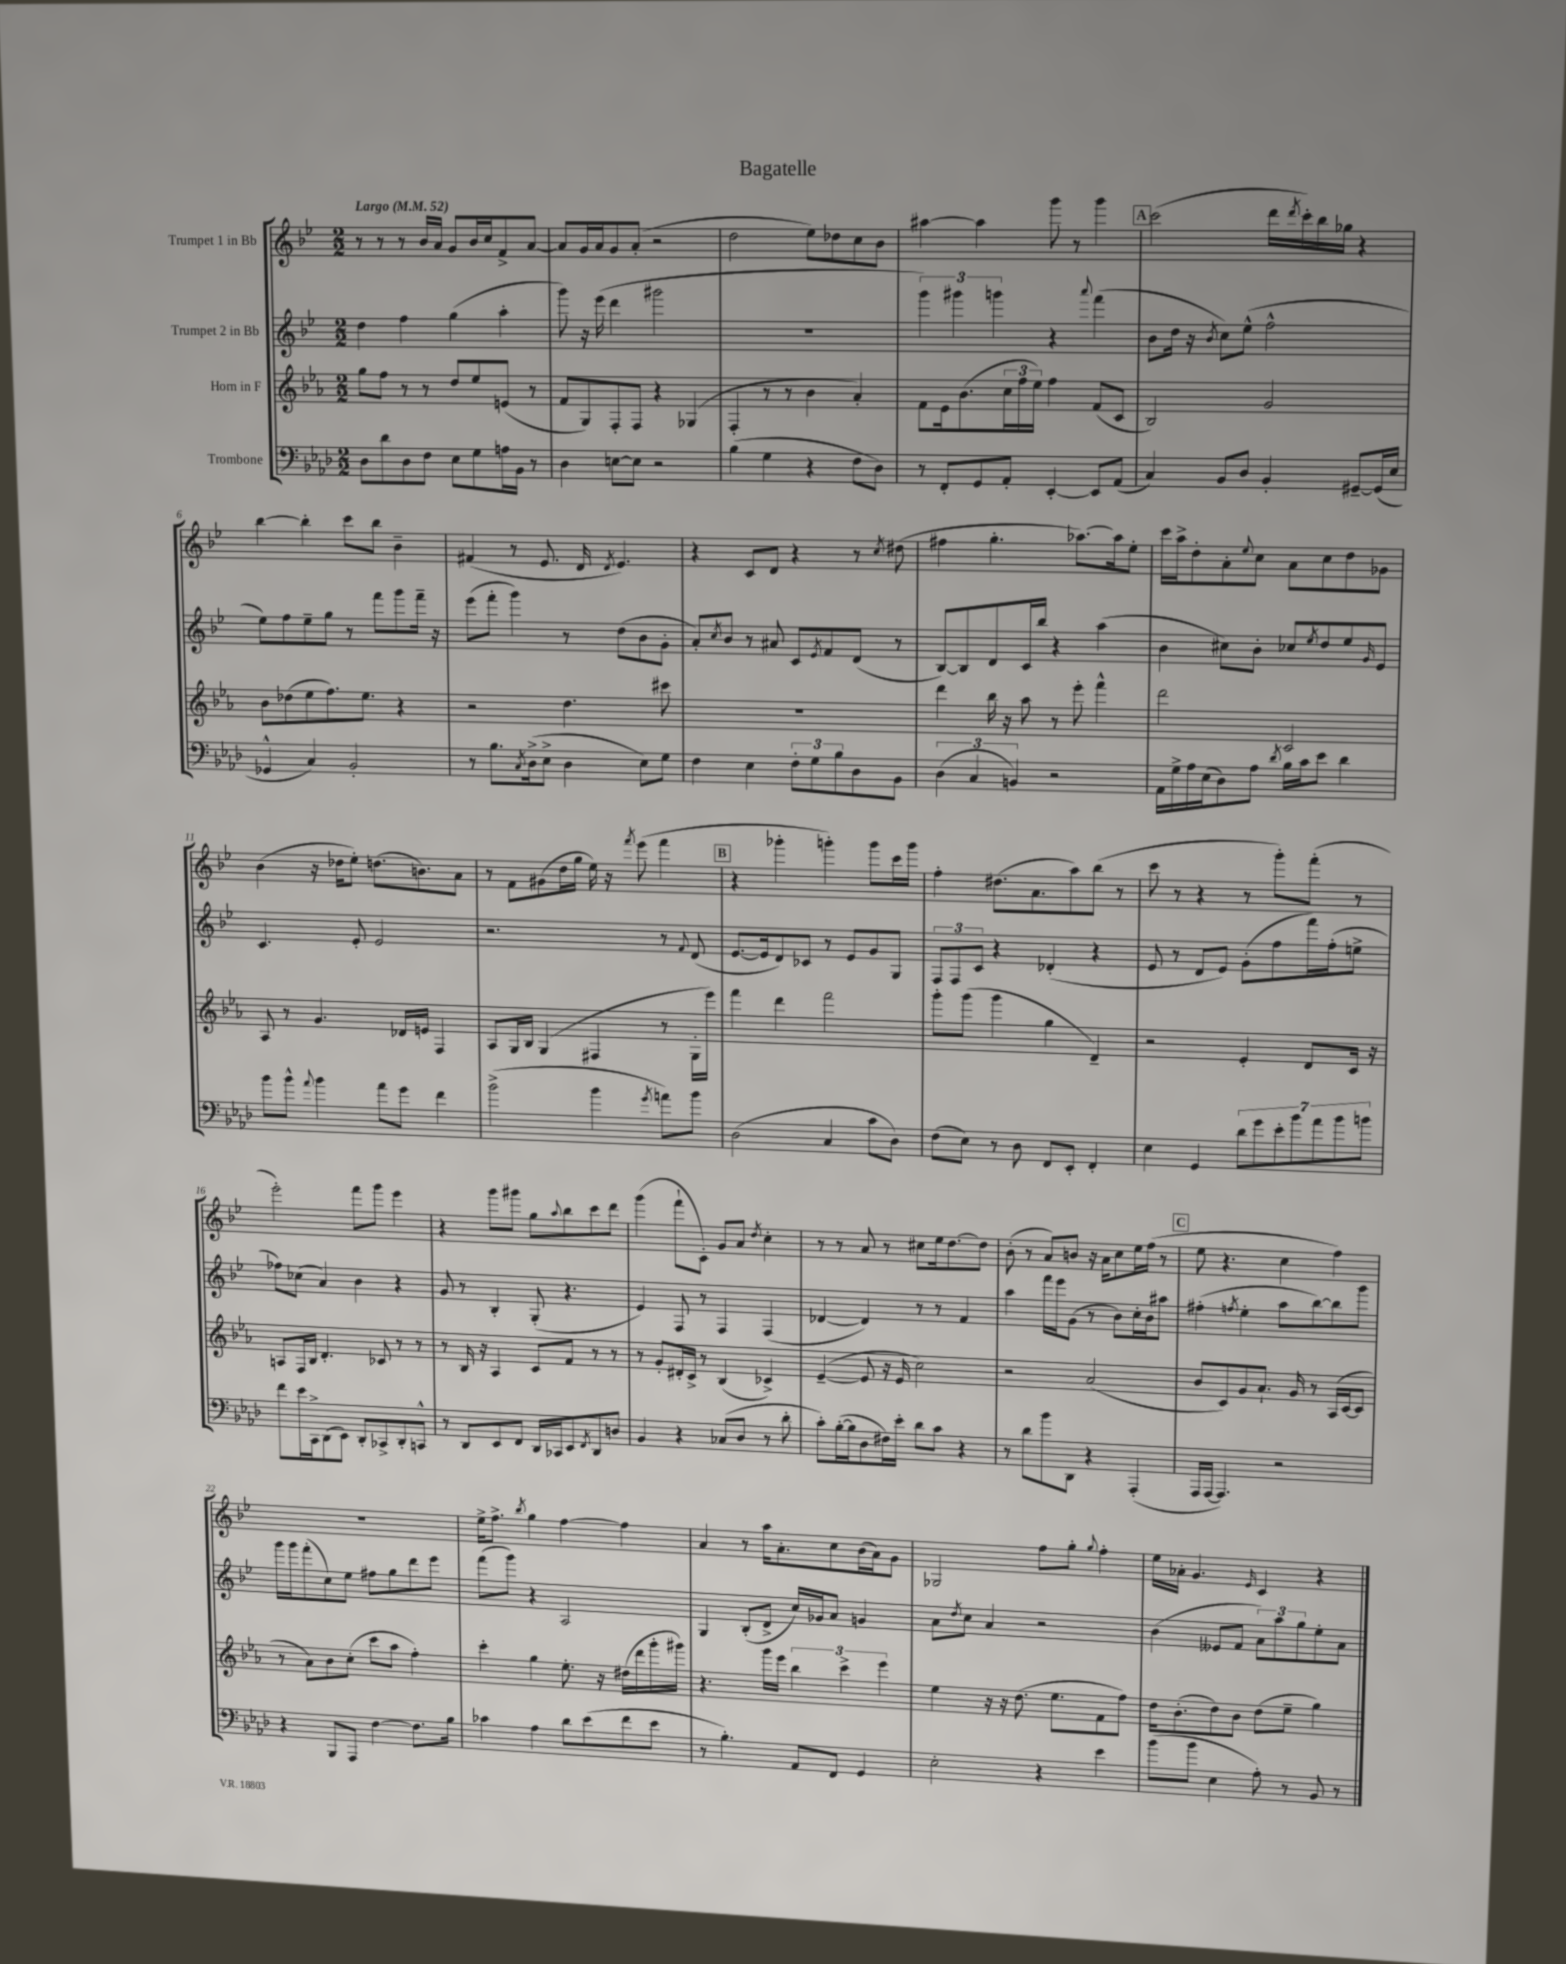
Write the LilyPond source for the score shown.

\header { title = "Bagatelle" }
<<
\new StaffGroup <<
\new Staff = "s0" \with { instrumentName = "Trumpet 1 in Bb" } {
    \clef treble \key bes \major \numericTimeSignature \time 2/2 \tempo "Largo" 4 = 52
    r8 r8 r8 bes'16 a'16 g'8 bes'16 c''16 f'8-> a'8~ |
    a'8 g'16 a'16 g'8 a'8-.( r2 |
    d''2 ees''8) des''8 c''8 bes'8 |
    ais''4~ ais''4 g'''8 r8 g'''4 |
    \mark \markup { \box "A" } c'''2( d'''16 \acciaccatura { d'''8 } c'''16-.) bes''16 ges''16 r4 |
    bes''4~ bes''4-. c'''8 bes''8 bes'4-- |
    fis'4( r8 ees'8. d'16 \acciaccatura { d'8 } ees'4.) |
    r4 c'8 d'8 r4 r8 \acciaccatura { c''8 } dis''8( |
    fis''4 g''4.-. aes''8.~) aes''16 ees''8-. |
    c'''16 a''16-> d''8-. a'8-. \appoggiatura { ees''8 } c''8 a'8 c''8 d''8 ges'8 |
    bes'4( r16 des''16 ees''8-.) d''8.( b'8.) a'8 |
    r8 f'8 gis'8( d''16 g''16 ees''16) r16 \acciaccatura { f'''8 } ees'''8( f'''4 |
    \mark \markup { \box "B" } r4 ges'''4-. g'''4-.) g'''8 c'''16 g'''16 |
    f''4-. dis''8.( a'8. a''8) bes''8( r8 |
    c'''8 r8 r4 r8 g'''8-.) f'''8-.( r8 |
    ees'''2-.) f'''8 g'''8 ees'''4 |
    r4 g'''8 gis'''8 g''8 \appoggiatura { a''8 } bes''8 c'''8 d'''8 |
    g'''4( f'''8-! c'8-.) g'8 a'8 \acciaccatura { d''8 } c''4-. |
    r8 r8 a'8 r8 cis''8 ees''16 d''8.~ d''8 |
    bes'8-.( r8 a'8) b'8 r16 a'16 c''8 ees''16 f''16( r8 |
    \mark \markup { \box "C" } ees''8 r4. c''4 f''4) |
    R1 |
    ees''16-> f''8.-> \acciaccatura { bes''8 } g''4 f''4~ f''4 |
    a'4 r8 a''16 a'8.-. c''8 bes'16( a'16) g'8 |
    ges2 f''8 g''8-. \appoggiatura { g''8 } f''4-. |
    ees''16 aes'16-. g'4. \grace { ees'16 } c'4 r4 \bar "|." |
}
\new Staff = "s1" \with { instrumentName = "Trumpet 2 in Bb" } {
    \clef treble \key bes \major \numericTimeSignature \time 2/2
    d''4 f''4 g''4( a''4-. |
    g'''8) r16 ees'''16( d'''4 gis'''2 |
    R1 |
    \tuplet 3/2 { g'''4) gis'''4 g'''4 } r4 \appoggiatura { a'''8 } f'''4( |
    \mark \markup { \box "A" } bes'8 d''16 r16 \acciaccatura { bes'8 } c''8) ees''8-^( f''2-^ |
    ees''8) f''8 ees''8-- g''8 r8 f'''8 g'''8 f'''16-- r16 |
    ees'''8( f'''8-. g'''4) r8 d''8( bes'8 g'8-. |
    a'8-.) \acciaccatura { c''8 } bes'8 r8 ais'8 c'8 \acciaccatura { ees'8 } f'8 d'8( r8 |
    bes8~) bes8 d'8 c'16 bes''16 r4 a''4( |
    bes'4 cis''8) bes'8-. ces''8 \acciaccatura { ees''8 } d''8 ees''8 \grace { g'16 } ees'8 |
    c'4. ees'8-. ees'2 |
    r2. r8 \appoggiatura { f'8 } d'8( |
    \mark \markup { \box "B" } ees'8.~ ees'16 d'8) ces'8 r8 ees'8 g'8 g8 |
    \tuplet 3/2 { f8 f8 c'8 } r4 des'4-.( r4 |
    ees'8 r8 d'8 ees'8) g'8-.( f''8 f'''16) f''16-.( e''8-> |
    fes''8) ces''8( a'4) bes'4 r4 |
    g'8 r8 bes4-. g8-.( r4. |
    ees'4) f8 r8 f4 f4( |
    des'4~ des'4) r8 r8 f'4 |
    a''4 f'''16 ees'''16 g'8( r8 bes'8) c''16-. bes'16 ais''8 |
    \mark \markup { \box "C" } fis''4-.( \acciaccatura { f''8 } ees''4-. a''8 bes''8~) bes''8 g'''8 |
    g'''16 g'''16 f'''8-.( c''8) ees''8 fis''8 g''8 d'''8 ees'''8 |
    f'''8( g'''8) r4 a2 |
    g4 bes8-.( d'8-> c''16) ges'16 a'8 g'4 |
    a'8 \acciaccatura { d''8 } c''8 a'4 r2 |
    bes'4( eeses'8 f'8 \tuplet 3/2 { a'8) a''8 g''8 } ees''8-. a'8 \bar "|." |
}
\new Staff = "s2" \with { instrumentName = "Horn in F" } {
    \clef treble \key ees \major \numericTimeSignature \time 2/2
    g''8 f''8 r8 r8 d''8 ees''8 e'8( r8 |
    f'8 g8) f8-. f8 r4 ges4( |
    f4-. r8 r8 bes'4 aes'4-.) |
    f'8 ees'16 bes'8.( \tuplet 3/2 { c''16 f''16 ees''16) } f''4 f'8( c'8 |
    \mark \markup { \box "A" } bes2) g'2 |
    bes'8 des''8( ees''8 f''8.) ees''8. r4 |
    r2 d''4. cis'''8 |
    R1 |
    d'''4 bes''16 r16 aes''8 r8 ees'''8-. f'''4-^ |
    d'''2 c'2 |
    aes8 r8 g'4. des'16 e'16 f4 |
    aes8 g16 bes16 g4( fis4 r8 g16-. ees'''16) |
    \mark \markup { \box "B" } f'''4 d'''4 f'''2 |
    g'''8-. g'''8( g'''4 g''4 d'4--) |
    r2 ees'4-. d'8 c'16 r16 |
    a8 f16 bes16 d'4.-. ces'8 r8 r8 |
    r8 bes16 r16 aes4 c'8 f'8 r8 r8 |
    r8 g'8-. dis'16-. c'16-> r8 bes4( ces'4->) |
    ees'4~--( ees'8 r16 ees'16 c''2) |
    r2 aes'2( |
    \mark \markup { \box "C" } bes'8 c'8) g'8 aes'8.-! g'16 r8 aes16( c'16~ c'8 |
    r8 aes'8) bes'8 c''8-.( c'''8 aes''8 f''4-.) |
    c'''4-. g''4 ees''8.-. r16 dis''16( d'''16 g'''16-. gis'''16) |
    r4. g'''16 ees'''16 \tuplet 3/2 { bes''4 c'''4-> ees'''4 } |
    ees''4 r16 r16 d''8.( ees''8. f'8 f''8) |
    d''16 bes'8.-.( d''8) bes'8 d''8( ees''8-- g''4) \bar "|." |
}
\new Staff = "s3" \with { instrumentName = "Trombone" } {
    \clef bass \key aes \major \numericTimeSignature \time 2/2
    des8 des'8 des8 f8 ees8 g8 a16 bes,16 r8 |
    des4 e8~ e8 r2 |
    bes4( g4 r4 f8 des8) |
    r8 f,8-. g,8 aes,8-. ees,4~-. ees,8 aes,8( |
    \mark \markup { \box "A" } c4) bes,8 des8 bes,4-. gis,8~-- gis,16( ees16 |
    ges,4-^ c4) bes,2-. |
    r8 bes8. \acciaccatura { c8 } des16->( ees8-> des4 ees8) g8 |
    f4 ees4 \tuplet 3/2 { f8-. g8 bes8 } des8 bes,8 |
    \tuplet 3/2 { des4( c4 b,4) } r2 |
    aes,16 g16-> aes16 ees16( des8) aes8 \acciaccatura { des'8 } bes16 c'16 ees'8 des'4 |
    bes'8 bes'8-^ \appoggiatura { aes'8 } bes'4 aes'8 g'8 f'4 |
    bes'2->( bes'4 \acciaccatura { g'8 } a'8) bes'8 |
    \mark \markup { \box "B" } des2( c4 c'8 des8) |
    f8( ees8) r8 des8 f,8 ees,8-. f,4-. |
    ees4 g,4 \tuplet 7/4 { des'8 g'8 ees'8-. bes'8 aes'8 bes'8 b'8 } |
    f'8 ees'16 c,16-> des,8( ees,8) des,8-. ces,8-> des,8-. c,8-^ |
    r8 des,8 ees,8 f,8 des,16 ces,16 ees,8 \acciaccatura { f,8 } des,8 d8 |
    bes,4 r4 ces8( des8 r8 des'8-. |
    c'8-.) bes16~-.( bes16 des8 fis16) ees'16-. des'8 c'8 r4 |
    r8 des'8 bes'8 des,8 r4 aes,,4-.( |
    \mark \markup { \box "C" } aes,,16 aes,,16~ aes,,4.) r2 |
    r4 bes,,8 aes,,8 f4~ f8. bes16 |
    ces'4 aes4 des'8 ees'8( f'8 ees'8 |
    r8 bes4.-.) aes,8 f,8 g,4 |
    ees2-. r4 ees'4 |
    bes'8( bes'8 ees4 aes8-.) r8 bes,8 r8 \bar "|." |
}
>>
>>
